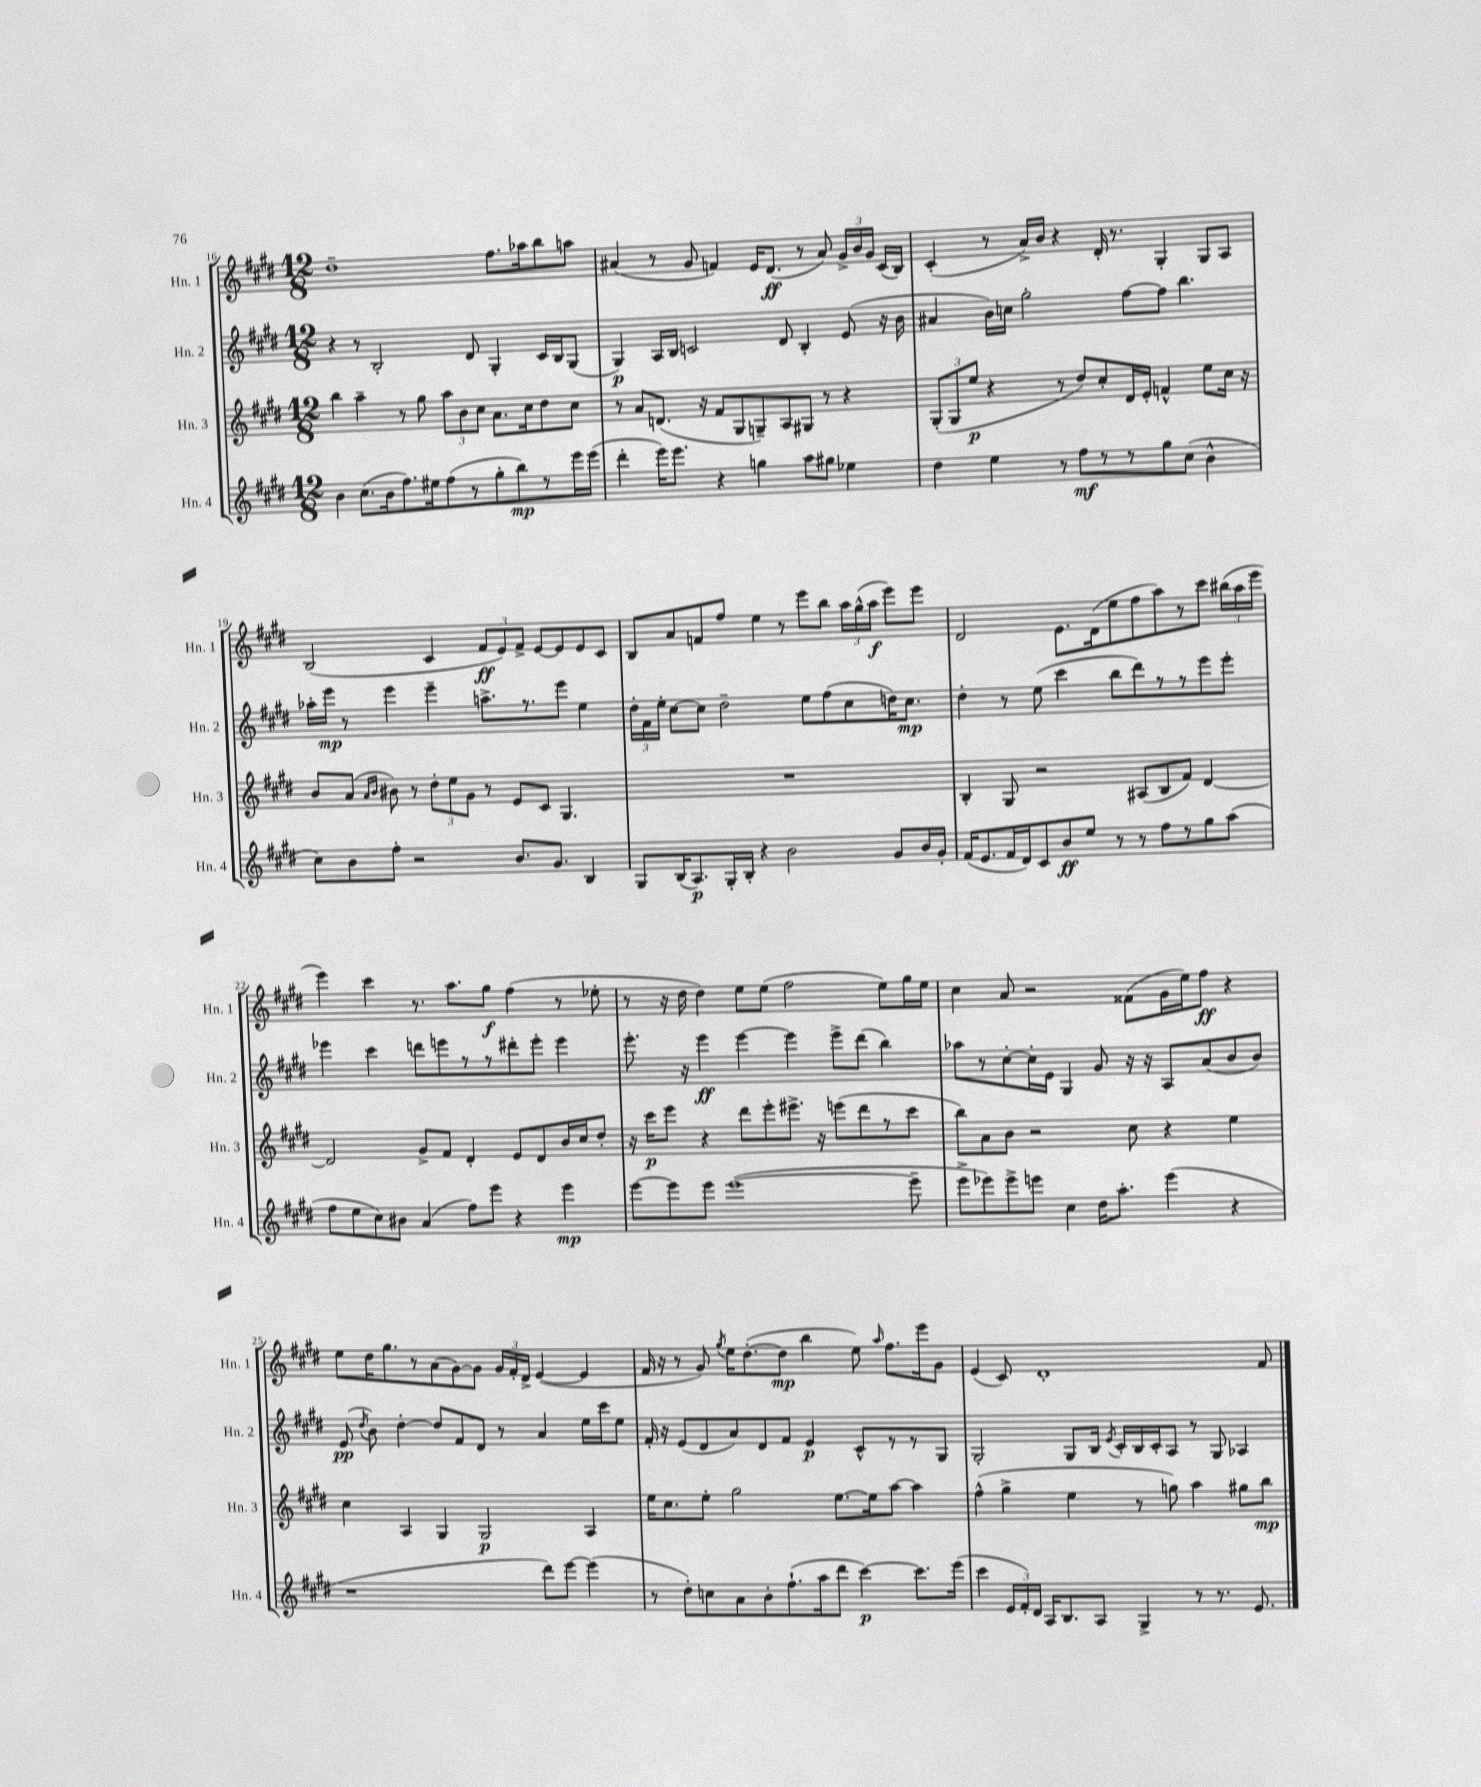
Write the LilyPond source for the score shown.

<<
\new StaffGroup <<
\new Staff = "s0" \with { instrumentName = "Hn. 1" shortInstrumentName = "Hn. 1" } {
    \clef treble \key e \major \numericTimeSignature \time 12/8
    \autoBeamOff dis''1-- fis''8.[ aes''16 b''8 a''8] |
    ais'4( r8 gis'8 f'4) e'16[ dis'8.]\ff( r8 ais'8) \tuplet 3/2 { gis'16[-> b'16 gis'16] } cis'16[( b16]) |
    cis'4-.( r8 a'16[->) b'16] r4 dis'16-. r8. gis4-. gis8[ a8] |
    b2( cis'4 \tuplet 3/2 { fis'8[\ff e'8) fis'8]-> } e'8[~ e'8 e'8 cis'8] |
    b8[ a'8 f'8 fis''8] e''4 r8 e'''8[ b''8] \tuplet 3/2 { a''16[ gis''16-^( a''16]\f } e'''8[) e'''8] |
    dis'2 e'8.[ dis'16( e''8 fis''8 a''8) r8 cis'''8] \tuplet 3/2 { bis''16[( a''16 e'''16] } |
    e'''4) cis'''4 r8. a''8.[ gis''8]\f fis''4( r8 ees''8-. |
    r8 r16 dis''16 dis''4) e''8[ e''8]( fis''2 e''8[) gis''16 e''16] |
    cis''4 a'8 r2 fisis'8[( gis'16 e''16) fis''8]\ff r4 |
    e''8[ dis''16 gis''8. r8 a'8( gis'8~) gis'8] \tuplet 3/2 { gis'16[ fis'16-. dis'16]-> } e'4~( e'4 |
    fis'16 r16 r8 gis'8) \acciaccatura { gis''8 } e''16[ dis''8.~-.( dis''8]\mp b''4 e''8) \grace { a''16 } fis''8.[ e'''16 gis'8] |
    e'4( cis'8) dis'1-. fis'8 \bar "|." |
}
\new Staff = "s1" \with { instrumentName = "Hn. 2" shortInstrumentName = "Hn. 2" } {
    \clef treble \key e \major \numericTimeSignature \time 12/8
    \autoBeamOff r4 r8 b2-. dis'8 gis4-. cis'16[ b16 gis8]( |
    gis4\p) a16[ b16] c'2 dis'8 b4-. e'8( r16 b'16 |
    ais'4 b'16[) c''16] gis''2-. fis''8[~ fis''8] b''4. |
    aes''16[-. e'''16]\mp r8 e'''4 e'''4-- a''8.[-> r8. e'''8] e''4 |
    \tuplet 3/2 { dis''16[-. fis'16 e''16]-. } cis''8[~ cis''8] dis''2-- e''8[ fis''8( cis''8 d''16) cis''8.]\mp |
    dis''4-. r8 e''8( cis'''4 b''8[ dis'''8) r8 r8 e'''8 e'''8]-. |
    ees'''4 cis'''4 d'''8[ e'''8 r8 r8 dis'''8-. e'''8]-. e'''4 |
    e'''8.-. r16 e'''4\ff e'''4~ e'''4 e'''8[-> dis'''8]( b''4) |
    aes''8[ r8 cis''8~-. cis''16-. e'16] gis4 gis'8 r16 r16 a8[ a'8( b'8 b'8]) |
    e'8\pp( \acciaccatura { dis''8 } b'8) dis''4~-. dis''8[ fis'8 dis'8] r8 a'4 e''16[ cis'''16 e''8] |
    fis'16-. r16 e'8[( dis'8 a'8) dis'8 fis'8] e'4\p cis'8[-^ r8 r8 gis8] |
    gis2-. gis8[ b16] \acciaccatura { e'8 } cis'16[-. b16 cis'16-. a8] r8 gis8 aes4 \bar "|." |
}
\new Staff = "s2" \with { instrumentName = "Hn. 3" shortInstrumentName = "Hn. 3" } {
    \clef treble \key e \major \numericTimeSignature \time 12/8
    \autoBeamOff b''4 a''4-- r8 gis''8 \tuplet 3/2 { a''8[ b'8 cis''8] } a'8.[ cis''16 dis''8 cis''8] |
    r8 a'8[ d'8.]( r16 fis'8[ gis8 g8--) a8 gis8] r8 r4 |
    \tuplet 3/2 { gis8[-.( gis8 e''8]\p } r4 r8 dis''8[) cis''8-. dis'16 e'16]-. f'4-^ e''8[ cis''16] r16 |
    b'8[ a'8]( \grace { a'16[ b'16] } bis'8) r8 \tuplet 3/2 { dis''8[-. e''8 gis'8] } r8 e'8[ cis'8] gis4. |
    R1. |
    b4-. gis8 r2 ais8[( b8 fis'8]) dis'4~ |
    dis'2 gis'8[-> fis'8] dis'4-. e'8[ dis'8 b'16 cis''16 dis''8]-. |
    r16 cis'''16[\p e'''8] r4 dis'''8[ e'''8-. eis'''8.]-> r16 e'''8[( dis'''8 r8 cis'''8] |
    b''8[) a'8 b'8] r2 cis''8 r4 e''4 |
    cis''4 a4 gis4 gis2\p a4 |
    e''16[ cis''8. e''8]-. gis''2 e''8.[~ e''16 a''8]~ a''4 |
    fis''4-^( gis''4-> e''4 r8 g''8) a''4 gis''8[ b''8]\mp \bar "|." |
}
\new Staff = "s3" \with { instrumentName = "Hn. 4" shortInstrumentName = "Hn. 4" } {
    \clef treble \key e \major \numericTimeSignature \time 12/8
    \autoBeamOff b'4 cis''8.[( b'16 fis''8.) eis''16 fis''8( r8 gis''8-. b''8\mp) r8 e'''16 e'''16]( |
    dis'''4-. e'''16[) e'''8.] r4 g''4 a''8[ gis''8] ees''4 |
    dis''4 e''4 r8 fis''8[\mf r8 r8 gis''8 cis''8]( b'4-^ |
    cis''8[) b'8 fis''8]-. r2 b'8.[ gis'8.] b4 |
    gis8[ b16( a8.\p) gis16-. b16]-. r4 b'2 gis'8[ b'16 gis'16]-. |
    fis'16[( e'8. fis'16 dis'16) cis'8 b'8\ff e''8] r8 r8 fis''8[ r8 gis''8 a''8]( |
    fis''8[ e''8 cis''8) bis'8] a'4( fis''8[) e'''8] r4 e'''4\mp |
    e'''8[~ e'''8 e'''8] e'''1~( e'''8-- |
    e'''8[-> ees'''8) ees'''8-> e'''8] cis''4 dis''16[ a''8.]-. e'''4( r4 |
    r1 dis'''8[) e'''8]~ e'''4( |
    r8 dis''8[-.) c''8 a'8 b'8-. fis''8.-!( a''16 dis'''8] cis'''4~\p) cis'''8.[ e'''16]( |
    cis'''4 \tuplet 3/2 { e'16[ fis'16-.) dis'16] } a16[ b8. a8] gis4-> r8 r8. e'8. \bar "|." |
}
>>
>>
\layout { \context { \Score currentBarNumber = #16 } }
